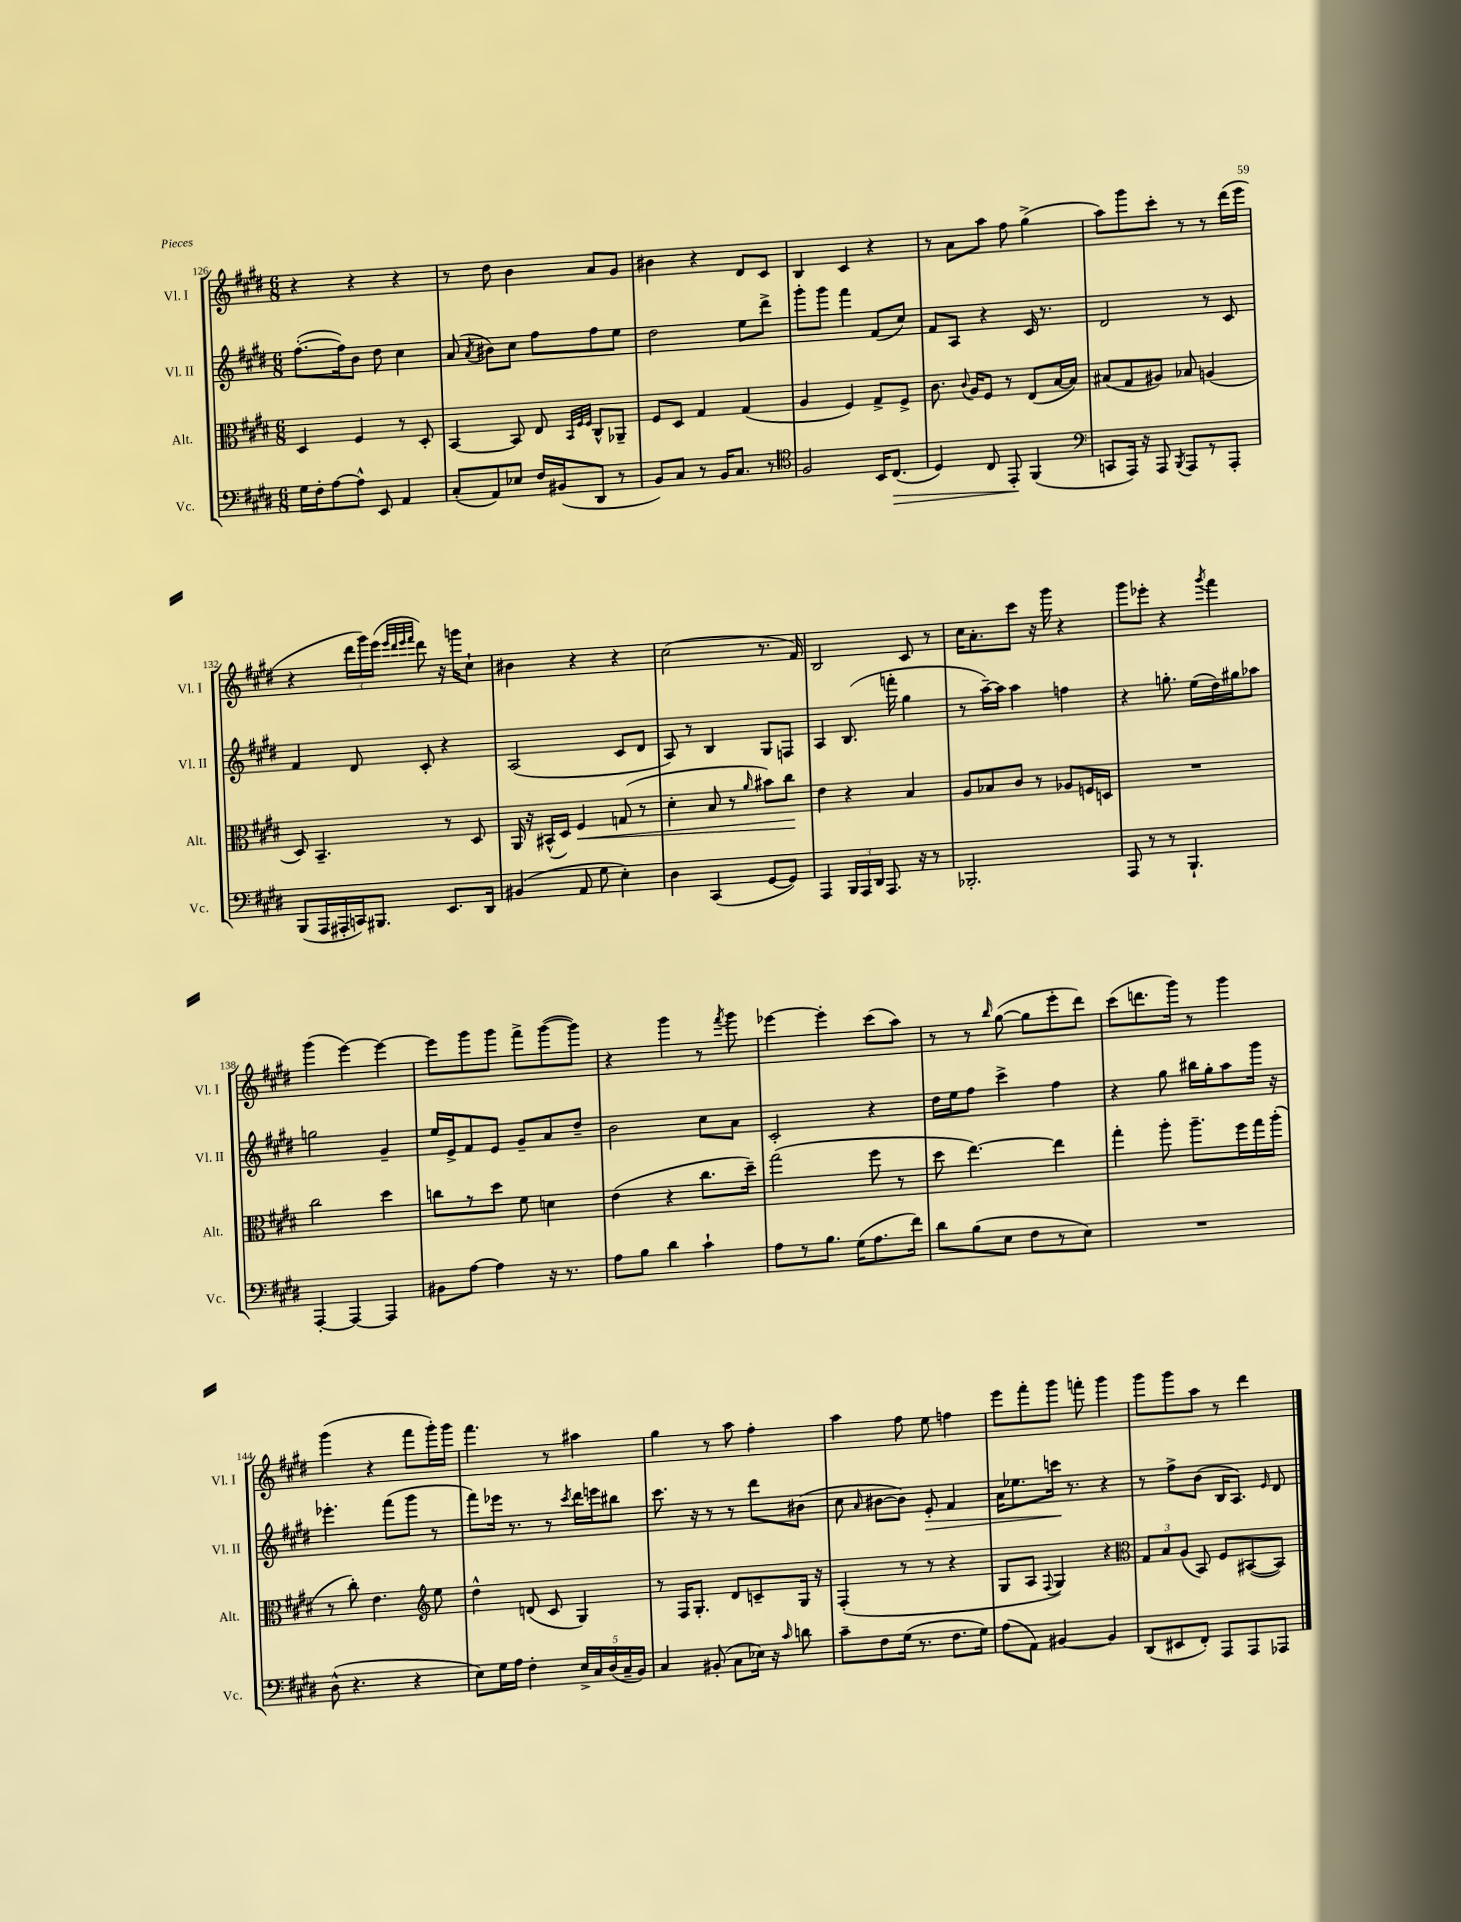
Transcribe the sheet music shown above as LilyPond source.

<<
\new StaffGroup <<
\new Staff = "s0" \with { instrumentName = "Vl. I" shortInstrumentName = "Vl. I" } {
    \clef treble \key e \major \numericTimeSignature \time 6/8
    \autoBeamOff r4 r4 r4 |
    r8 dis''8 b'4 a'8[ gis'8] |
    bis'4 r4 dis'8[ cis'8] |
    b4 cis'4 r4 |
    r8 a'8[ a''8] fis''8 gis''4->( |
    a''8[) gis'''8 cis'''8]-. r8 r8 dis'''16[( e'''16] |
    r4 \tuplet 3/2 { dis'''16[ gis'''16) e'''16]( } \grace { e'''32[ dis'''32 e'''32 fis'''32] } dis'''8) r16 g'''16[ cis''8]-! |
    bis'4 r4 r4 |
    cis''2( r8. fis'16) |
    b2 cis'8 r8 |
    cis''16[ a'8.-. cis'''8] r16 gis'''16 r4 |
    gis'''8[ ees'''8]-. r4 \acciaccatura { gis'''8 } fis'''4 |
    gis'''4( e'''4~) e'''4~ |
    e'''8[ gis'''8 gis'''8] fis'''8[-> gis'''8~( gis'''8]) |
    r4 gis'''4 r8 \acciaccatura { fis'''8 } gis'''8 |
    ees'''4~ ees'''4-. cis'''8[( a''8]) |
    r8 r8 \grace { b''16 } gis''8~( gis''8[ e'''8-. dis'''8]) |
    cis'''8[( d'''8. gis'''16]) r8 gis'''4 |
    gis'''4( r4 fis'''8[ gis'''16-.) gis'''16] |
    fis'''4. r8 ais''4 |
    gis''4 r8 a''8 fis''4-. |
    a''4 fis''8 e''8 f''4 |
    e'''8[ fis'''8-. gis'''8] f'''8-. gis'''4 |
    gis'''8[ gis'''8 a''8] r8 dis'''4 \bar "|." |
}
\new Staff = "s1" \with { instrumentName = "Vl. II" shortInstrumentName = "Vl. II" } {
    \clef treble \key e \major \numericTimeSignature \time 6/8
    \autoBeamOff fis''8.[~-.( fis''16) b'8] dis''8 cis''4 |
    a'8( \acciaccatura { a'8 } bis'8[) cis''8] fis''8[ fis''8 e''8] |
    dis''2 e''8[ dis'''8]-> |
    gis'''8[-. gis'''8] fis'''4 fis'8[( cis''8]) |
    fis'8[ a8] r4 cis'16 r8. |
    dis'2 r8 cis'8 |
    fis'4 dis'8 cis'8-. r4 |
    a2( cis'8[ dis'8] |
    a8) r8 b4 gis8[ f8] |
    a4 b8.( f'''16-. gis''4 |
    r8 a''16[~--) a''16] a''4 f''4 |
    r4 g''8.-. e''16[( dis''16) gis''16 aes''8] |
    g''2 gis'4-- |
    e''16[ e'16-> fis'8 e'8] gis'8[-- a'8 dis''8]-- |
    b'2 cis''8[ a'8] |
    cis'2-. r4 |
    dis''16[ e''16 fis''8] cis'''4-> fis''4 |
    r4 gis''8 bis''16[ gis''16-. a''8 gis'''16] r16 |
    ees'''4.-. fis'''8[( gis'''8] r8 |
    fis'''8[) ees'''16] r8. r8 \acciaccatura { cis'''8 } dis'''16[ e'''16 bis''8] |
    cis'''8. r16 r8 r8 dis'''8[ bis'8]( |
    cis''8 \grace { a'16 } bis'8[~ bis'8]) e'8-.\> fis'4 |
    a'16[ ees''8. c'''16]\! r8. r4 |
    r8 fis''8[-> b'8]( b16[ a8.]) \grace { e'16 } dis'8 \bar "|." |
}
\new Staff = "s2" \with { instrumentName = "Alt." shortInstrumentName = "Alt." } {
    \clef alto \key e \major \numericTimeSignature \time 6/8
    \autoBeamOff dis4 fis4 r8 dis8-. |
    b,4~ b,8 e8 \grace { b,32[ fis32 fis32] } cis8[-^ aes,8]-- |
    fis8[ dis8] gis4 gis4( |
    a4 fis4) gis8[-> fis8]-> |
    cis'8. \appoggiatura { cis'8 } a16[ fis8] r8 e8[( b16~ b16]) |
    bis8[( gis8 ais8]) bes8 a4( |
    dis8) b,4.-- r8 dis8 |
    a,16 r16 bis,16[-^( dis16]) fis4\< g8( r8 |
    dis'4-. b8 r8 \grace { a'16 } bis'8[) cis''8]\! |
    e'4 r4 b4 |
    a8[ bes8 cis'8] r8 aes8[ f16 d16] |
    R2. |
    cis''2 dis''4 |
    c''8[ r8 dis''8] fis'8 d'4 |
    e'4( r4 cis''8.[ dis''16]--) |
    gis''2( fis''8 r8 |
    dis''8 e''4.~) e''4 |
    gis''4-. a''8-. a''8.[-- fis''16 gis''16 a''16]-.( |
    r8 cis''8-.) e'4. \clef treble e''8 |
    dis''4-^ d'8( cis'8 gis4) |
    r8 fis16[ gis8.]-. dis'8[ c'8-- gis16] r16 |
    fis4-.( r8 r8 r4 |
    gis8[ a8] \appoggiatura { fis8 } gis4) r4 |
    \clef alto \tuplet 3/2 { gis8[ b8 a8]( } b,8) fis8[ bis,8~( bis,8]) \bar "|." |
}
\new Staff = "s3" \with { instrumentName = "Vc." shortInstrumentName = "Vc." } {
    \clef bass \key e \major \numericTimeSignature \time 6/8
    \autoBeamOff gis16[ fis16-. a8~ a8]-^ e,8 a,4 |
    cis8[-.( a,8) ees8] fis16[ bis,16( dis,8] r8 |
    b,8[) cis8] r8 b,16[ cis8.] r8 |
    \clef tenor fis2 b,16[ cis8.]\>( |
    dis4) cis8 e,8-.\! fis,4( |
    \clef bass c,8[ a,,16]) r16 a,,8 \acciaccatura { b,,8 } a,,8[ r8 a,,8]-. |
    b,,8[( a,,16 ais,,16-. c,16) bis,,8.] e,8.[ dis,16] |
    bis,4( a,8 gis8 e4-.) |
    dis4 cis,4( gis,8[~ gis,8]) |
    a,,4 \tuplet 3/2 { b,,16[ a,,16 dis,16] } a,,8. r16 r8 |
    bes,,2.-. |
    a,,8 r8 r8 b,,4.-! |
    a,,4~-. a,,4~ a,,4 |
    bis,8[ a8]~ a4 r16 r8. |
    a8[ b8] dis'4 cis'4-! |
    a8[ r8 b8.] gis16[( a8. fis'16]) |
    dis'8[ b8( e8] fis8[ r8 e8]) |
    R2. |
    dis8-^( r4. r4 |
    e8[) gis16 a16] fis4-. \tuplet 5/4 { e16[-> cis16 dis16( cis16-- b,16]) } |
    cis4 bis,8-.( cis8[ ees16]) r16 \grace { cis'16 } d'8 |
    cis'8[-- fis8 gis16]( r8. fis8.[ gis16]) |
    a8[( a,8]) bis,4~ bis,4 |
    dis,8[( eis,8 fis,8]-.) a,,8[ a,,8 aes,,8] \bar "|." |
}
>>
>>
\layout { \context { \Score currentBarNumber = #126 } }
